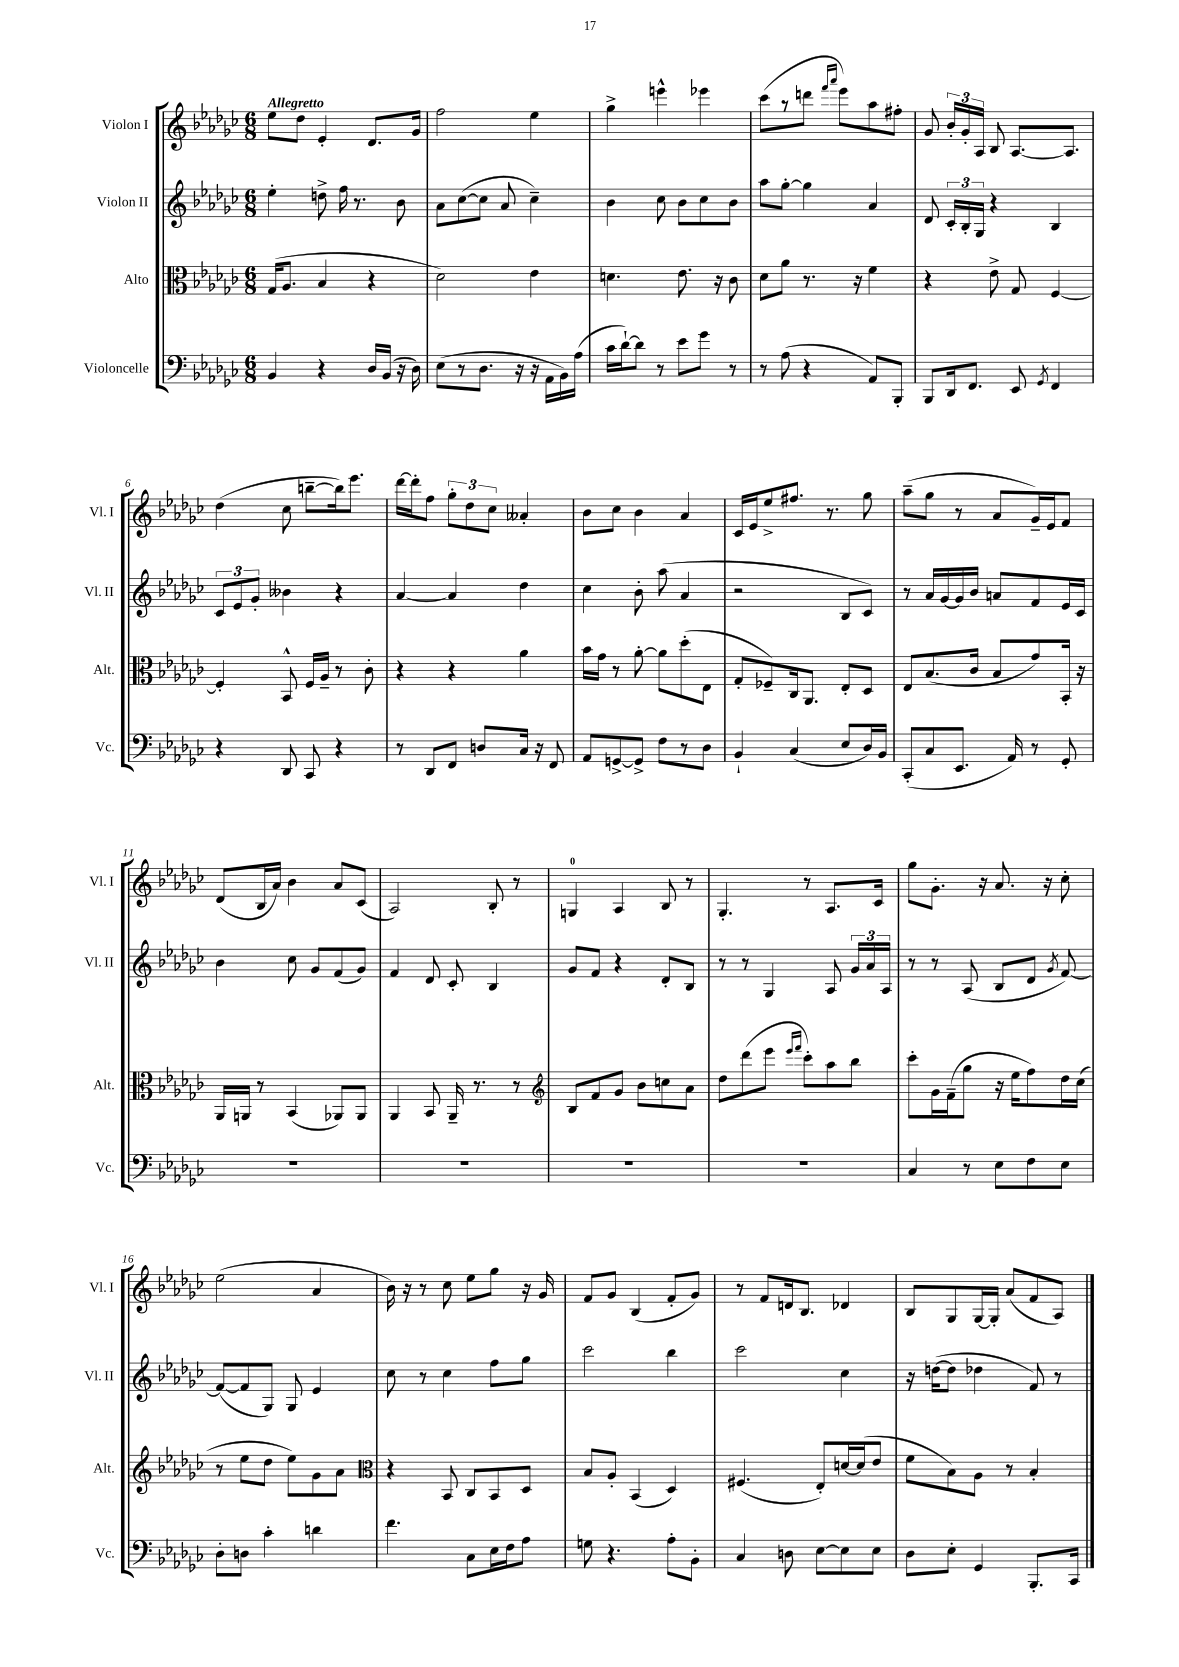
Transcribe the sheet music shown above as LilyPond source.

<<
\new StaffGroup <<
\new Staff = "s0" \with { instrumentName = "Violon I" shortInstrumentName = "Vl. I" } {
    \clef treble \key ges \major \numericTimeSignature \time 6/8 \tempo "Allegretto"
    \autoBeamOff ees''8[ des''8] ees'4-. des'8.[ ges'16] |
    f''2 ees''4 |
    ges''4-> e'''4-^ ees'''4 |
    ces'''8[( r8 d'''8] \grace { f'''16[ aes'''16] } ees'''8[) aes''8 fis''8]-. |
    ges'8 \tuplet 3/2 { bes'16[-. ges'16-. aes16] } bes8 aes8.[~ aes8.] |
    des''4( ces''8 b''8[~-- b''16) ees'''8.] |
    des'''16[~ des'''16-. f''8] \tuplet 3/2 { ges''8[-. des''8 ces''8] } aeses'4-. |
    bes'8[ ces''8] bes'4 aes'4 |
    ces'16[ ees'16 ees''8-> fis''8.] r8. ges''8 |
    aes''8[--( ges''8] r8 aes'8[ ges'16--) ees'16 f'8] |
    des'8[( bes16 aes'16]) bes'4 aes'8[ ces'8]( |
    aes2) bes8-. r8 |
    g4-0 aes4 bes8 r8 |
    ges4.-. r8 aes8.[ ces'16] |
    ges''8[ ges'8.]-. r16 aes'8. r16 ces''8-. |
    ees''2( aes'4 |
    bes'16) r16 r8 ces''8 ees''8[ ges''8] r16 ges'16 |
    f'8[ ges'8] bes4( f'8[-. ges'8]) |
    r8 f'8[ d'16 bes8.] des'4 |
    bes8[ ges8 ges16~ ges16]-. aes'8[( f'8 aes8]) \bar "|." |
}
\new Staff = "s1" \with { instrumentName = "Violon II" shortInstrumentName = "Vl. II" } {
    \clef treble \key ges \major \numericTimeSignature \time 6/8
    \autoBeamOff ees''4-. d''8-> f''16 r8. bes'8 |
    aes'8[ ces''8~( ces''8] aes'8 ces''4--) |
    bes'4 ces''8 bes'8[ ces''8 bes'8] |
    aes''8[ ges''8]~-. ges''4 aes'4 |
    des'8 \tuplet 3/2 { ces'16[-. bes16-. ges16] } r4 bes4 |
    \tuplet 3/2 { ces'8[ ees'8 ges'8]-. } beses'4 r4 |
    aes'4~ aes'4 des''4 |
    ces''4 bes'8-. aes''8( aes'4 |
    r2 bes8[ ces'8]) |
    r8 aes'16[ ges'16~ ges'16 bes'16] a'8[ f'8 ees'16 ces'16] |
    bes'4 ces''8 ges'8[ f'8( ges'8]) |
    f'4 des'8 ces'8-. bes4 |
    ges'8[ f'8] r4 des'8[-. bes8] |
    r8 r8 ges4 aes8 \tuplet 3/2 { ges'16[ aes'16 aes16] } |
    r8 r8 aes8( bes8[ des'8] \acciaccatura { ges'8 } f'8~) |
    f'8[~( f'8 ges8]) ges8 ees'4 |
    ces''8 r8 ces''4 f''8[ ges''8] |
    ces'''2 bes''4 |
    ces'''2 ces''4 |
    r16 d''16[~( d''8] des''4 f'8) r8 \bar "|." |
}
\new Staff = "s2" \with { instrumentName = "Alto" shortInstrumentName = "Alt." } {
    \clef alto \key ges \major \numericTimeSignature \time 6/8
    \autoBeamOff ges16[( aes8.] bes4 r4 |
    des'2) ees'4 |
    d'4. ees'8. r16 ces'8 |
    des'8[ aes'8] r8. r16 f'4 |
    r4 ees'8-> ges8 f4~ |
    f4-. bes,8-^ f16[ aes16]-- r8 ces'8-. |
    r4 r4 aes'4 |
    bes'16[ ges'16] r8 aes'8~-. aes'8[ des''8-.( ees8] |
    ges8[-. fes8--) ces16 aes,8.] ees8[-. des8] |
    ees8[ bes8.( ces'16] bes8[ ges'8) bes,16]-. r16 |
    aes,16[ a,16] r8 bes,4( aes,8[) aes,8] |
    aes,4 bes,8 aes,16-- r8. r8 |
    \clef treble bes8[ f'8 ges'8] bes'8[ c''8 aes'8] |
    des''8[ des'''8( ees'''8] \grace { ees'''16[ f'''16] } ces'''8[-.) aes''8 bes''8] |
    ces'''8[-. ges'16 f'16--( ges''8] r16 ees''16[ f''8) des''16 ces''16]( |
    r8 ees''8[ des''8] ees''8[) ges'8 aes'8] |
    \clef alto r4 bes,8 ces8[ bes,8 des8] |
    bes8[ aes8]-. bes,4( des4) |
    fis4.( ees8[-.) d'16~ d'16( ees'8] |
    f'8[ bes8) aes8] r8 bes4-. \bar "|." |
}
\new Staff = "s3" \with { instrumentName = "Violoncelle" shortInstrumentName = "Vc." } {
    \clef bass \key ges \major \numericTimeSignature \time 6/8
    \autoBeamOff bes,4 r4 des16[ bes,16]( r16 des16) |
    ees8[( r8 des8.] r16 r16 aes,16[ bes,16) aes16]( |
    ces'16[ des'16~-!) des'8] r8 ees'8[ ges'8] r8 |
    r8 aes8( r4 aes,8[) bes,,8]-. |
    bes,,8[ des,16 f,8.] ees,8 \acciaccatura { ges,8 } f,4 |
    r4 des,8 ces,8 r4 |
    r8 des,8[ f,8] d8[ ces16] r16 f,8 |
    aes,8[ g,8~-> g,8]-> f8[ r8 des8] |
    bes,4-! ces4( ees8[ des16) bes,16] |
    ces,8[-.( ces8 ees,8.] aes,16) r8 ges,8-. |
    R2. |
    R2. |
    R2. |
    R2. |
    ces4 r8 ees8[ f8 ees8] |
    des8[-. d8] ces'4-. d'4 |
    f'4. ces8[ ees16 f16 aes8] |
    g8 r4. aes8[-. bes,8]-. |
    ces4 d8 ees8[~ ees8 ees8] |
    des8[ ees8]-. ges,4 bes,,8.[-. ces,16] \bar "|." |
}
>>
>>
